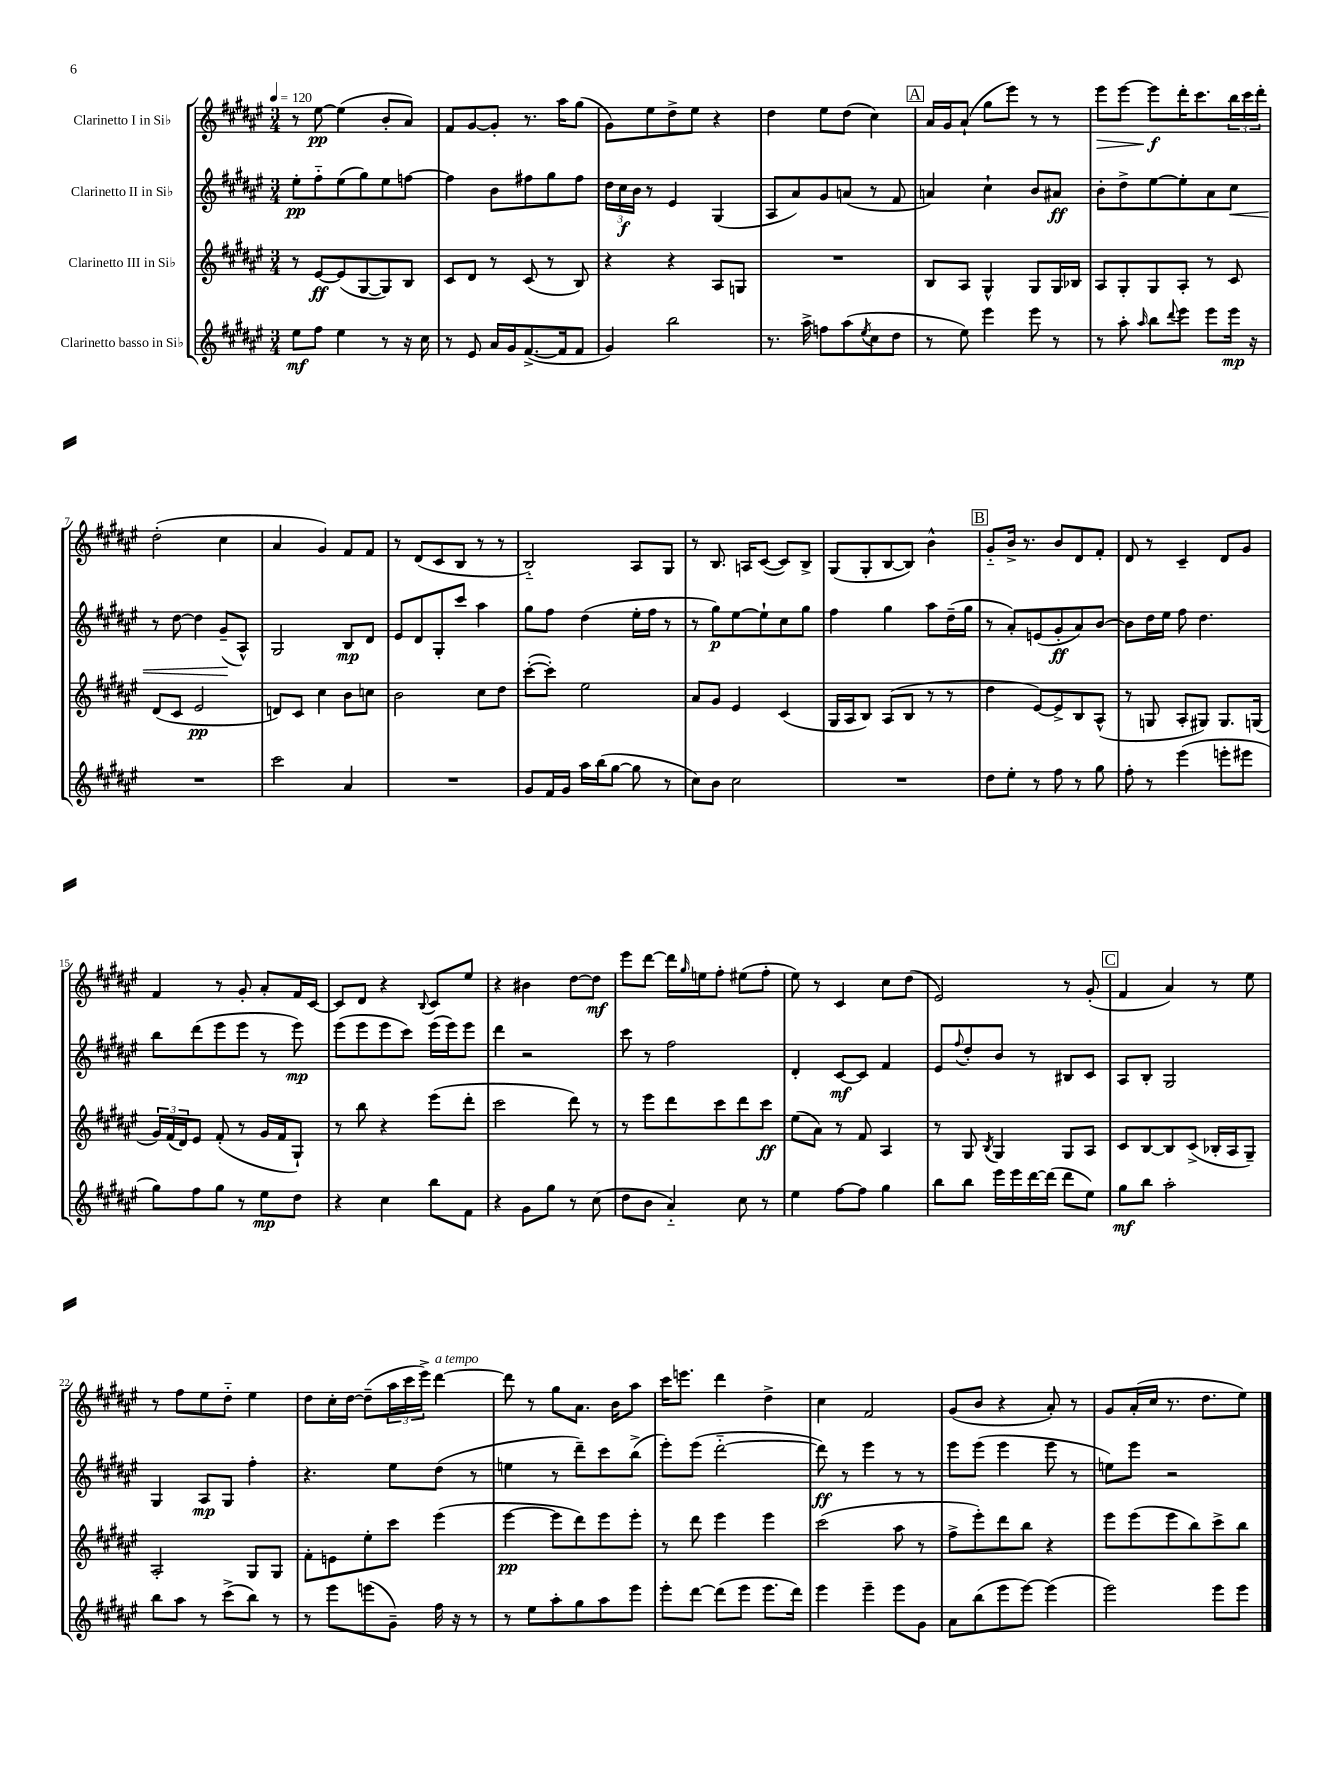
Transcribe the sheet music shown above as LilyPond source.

<<
\new StaffGroup <<
\new Staff = "s0" \with { instrumentName = "Clarinetto I in Sib" } {
    \clef treble \key fis \major \numericTimeSignature \time 3/4 \tempo 4 = 120
    r8 eis''8~\pp eis''4( b'8-. ais'8) |
    fis'8 gis'8~ gis'8-. r8. ais''16 gis''8( |
    gis'8) eis''8 dis''8-> eis''8 r4 |
    dis''4 eis''8 dis''8( cis''4) |
    \mark \markup { \box "A" } ais'16 gis'16 ais'8-!( gis''8 eis'''8) r8 r8 |
    eis'''8\> eis'''8~ eis'''8\f\! dis'''16-. cis'''8. \tuplet 3/2 { b''16 cis'''16 dis'''16-. } |
    dis''2-.( cis''4 |
    ais'4 gis'4) fis'8 fis'8 |
    r8 dis'8( cis'8 b8 r8 r8 |
    b2-_) ais8 gis8 |
    r8 b8. a16 cis'8~( cis'8) b8-> |
    gis8( gis8-. b8~ b8) b'4-^ |
    \mark \markup { \box "B" } gis'8-_ b'16-> r8. b'8 dis'8 fis'8-. |
    dis'8 r8 cis'4-- dis'8 gis'8 |
    fis'4 r8 gis'8-. ais'8-. fis'16 cis'16~ |
    cis'8 dis'8 r4 \appoggiatura { b8 } cis'8 eis''8 |
    r4 bis'4 dis''8~ dis''8\mf |
    eis'''8 dis'''8~ dis'''16 \grace { gis''16 } e''16 fis''8-. eis''8( fis''8-. |
    eis''8) r8 cis'4 cis''8 dis''8( |
    eis'2) r8 gis'8-.( |
    \mark \markup { \box "C" } fis'4 ais'4) r8 eis''8 |
    r8 fis''8 eis''8 dis''8-_ eis''4 |
    dis''8 cis''16-. dis''16~ dis''8--( \tuplet 3/2 { ais''16 cis'''16 eis'''16->) } dis'''4~^\markup { \italic "a tempo" } |
    dis'''8 r8 gis''8 ais'8. b'16 ais''8 |
    cis'''16 e'''8. dis'''4 dis''4-> |
    cis''4 fis'2 |
    gis'8( b'8 r4 ais'8-.) r8 |
    gis'8 ais'16-.( cis''16 r8. dis''8. eis''8) \bar "|." |
}
\new Staff = "s1" \with { instrumentName = "Clarinetto II in Sib" } {
    \clef treble \key fis \major \numericTimeSignature \time 3/4
    eis''8-.\pp fis''8-_ eis''8( gis''8) eis''8 f''8~ |
    f''4 b'8 fis''8 gis''8 fis''8 |
    \tuplet 3/2 { dis''16 cis''16\f b'16 } r8 eis'4 gis4( |
    ais8 ais'8) gis'8 a'8( r8 fis'8 |
    \mark \markup { \box "A" } a'4) cis''4-! b'8 ais'8\ff |
    b'8-. dis''8-> eis''8~ eis''8-. ais'8 cis''8\< |
    r8 dis''8~ dis''4 gis'8--\!( ais8-^) |
    gis2 b8\mp dis'8 |
    eis'8 dis'8 gis8-. cis'''8 ais''4 |
    gis''8 fis''8 dis''4( eis''16-. fis''16 r8 |
    r8 gis''8\p) eis''8~ eis''8-! cis''8 gis''8 |
    fis''4 gis''4 ais''8 dis''16--( gis''16 |
    \mark \markup { \box "B" } r8 ais'8-.) e'8( gis'8-.\ff ais'8) b'8~ |
    b'8 dis''16 eis''16 fis''8 dis''4. |
    b''8 dis'''8( eis'''8 eis'''8 r8 eis'''8\mp) |
    eis'''8( eis'''8 eis'''8 cis'''8) eis'''16( eis'''16) eis'''8 |
    dis'''4 r2 |
    cis'''8 r8 fis''2 |
    dis'4-. cis'8~\mf cis'8 fis'4 |
    eis'8 \appoggiatura { fis''8 } dis''8-. b'8 r8 bis8 cis'8 |
    \mark \markup { \box "C" } ais8 b8-. gis2 |
    gis4 ais8\mp gis8 fis''4-. |
    r4. eis''8 dis''8( r8 |
    e''4 r8 dis'''8--) cis'''8 b''8->( |
    eis'''8-.) eis'''8( dis'''2~-_ |
    dis'''8\ff) r8 eis'''4 r8 r8 |
    eis'''8 eis'''8( eis'''4 eis'''8 r8 |
    e''8) eis'''8 r2 \bar "|." |
}
\new Staff = "s2" \with { instrumentName = "Clarinetto III in Sib" } {
    \clef treble \key fis \major \numericTimeSignature \time 3/4
    r8 eis'8~\ff eis'8( gis8~ gis8) b8 |
    cis'8 dis'8 r8 cis'8( r8 b8) |
    r4 r4 ais8 g8 |
    R2. |
    \mark \markup { \box "A" } b8 ais8 gis4-^ gis8 gis16 bes16 |
    ais8 gis8-. gis8 ais8-. r8 cis'8 |
    dis'8( cis'8 eis'2\pp |
    d'8) cis'8 cis''4 b'8 c''8 |
    b'2 cis''8 dis''8 |
    cis'''8~-.( cis'''8-.) eis''2 |
    ais'8 gis'8 eis'4 cis'4( |
    gis16 ais16 b8) ais8( b8 r8 r8 |
    \mark \markup { \box "B" } dis''4 eis'8~) eis'8-> b8 ais8-^( |
    r8 g8 ais8-. gis8) gis8. g16( |
    \tuplet 3/2 { gis'16) fis'16( dis'16) } eis'8 fis'8-.( r8 gis'16 fis'16 gis8-!) |
    r8 b''8 r4 eis'''8( dis'''8-. |
    cis'''2 dis'''8) r8 |
    r8 eis'''8 dis'''8 cis'''8 dis'''8 cis'''8\ff |
    eis''8( ais'8) r8 fis'8 ais4 |
    r8 gis8 \acciaccatura { b8 } gis4 gis8 ais8 |
    \mark \markup { \box "C" } cis'8 b8~ b8 cis'8->( bes16-. ais16 gis8--) |
    ais2-. gis8 gis8 |
    fis'8-. e'8 eis''8-. cis'''8 eis'''4( |
    eis'''4~\pp eis'''8 dis'''8) eis'''8 eis'''8-. |
    r8 dis'''8 eis'''4 eis'''4 |
    cis'''2( ais''8 r8 |
    fis''8-> eis'''8-.) dis'''8 b''8 r4 |
    eis'''8 eis'''8( eis'''8 b''8) cis'''8-> b''8 \bar "|." |
}
\new Staff = "s3" \with { instrumentName = "Clarinetto basso in Sib" } {
    \clef treble \key fis \major \numericTimeSignature \time 3/4
    eis''8\mf fis''8 eis''4 r8 r16 cis''16 |
    r8 eis'8 ais'16 gis'16 fis'8.~->( fis'16 fis'8 |
    gis'4) b''2 |
    r8. ais''16-> f''8 ais''8( \acciaccatura { eis''8 } cis''8 dis''8 |
    \mark \markup { \box "A" } r8 eis''8) eis'''4 eis'''8 r8 |
    r8 ais''8-. \grace { ais''16 } b''8 \appoggiatura { dis'''8 } eis'''8 eis'''8 eis'''16\mp r16 |
    R2. |
    cis'''2 ais'4 |
    R2. |
    gis'8 fis'16 gis'16 ais''16 b''16( gis''8~ gis''8 r8 |
    cis''8) b'8 cis''2 |
    R2. |
    \mark \markup { \box "B" } dis''8 eis''8-. r8 fis''8 r8 gis''8 |
    fis''8-. r8 eis'''4( e'''8-. eis'''8 |
    gis''8) fis''8 gis''8 r8 eis''8\mp dis''8 |
    r4 cis''4 b''8 fis'8 |
    r4 gis'8 gis''8 r8 cis''8( |
    dis''8 b'8 ais'4-_) cis''8 r8 |
    eis''4 fis''8~ fis''8 gis''4 |
    b''8 b''8 eis'''16 eis'''16 dis'''16~ dis'''16( dis'''8 eis''8) |
    \mark \markup { \box "C" } gis''8\mf b''8 ais''2-. |
    b''8 ais''8 r8 cis'''8->( b''8) r8 |
    r8 eis'''8 e'''8( gis'8--) fis''16 r16 r8 |
    r8 eis''8 ais''8-. gis''8 ais''8 eis'''8 |
    eis'''8-. dis'''8~ dis'''8( eis'''8 eis'''8. dis'''16) |
    eis'''4 eis'''4-- eis'''8 gis'8 |
    ais'8 b''8( eis'''8 eis'''8~) eis'''4( |
    eis'''2) eis'''8 eis'''8 \bar "|." |
}
>>
>>
